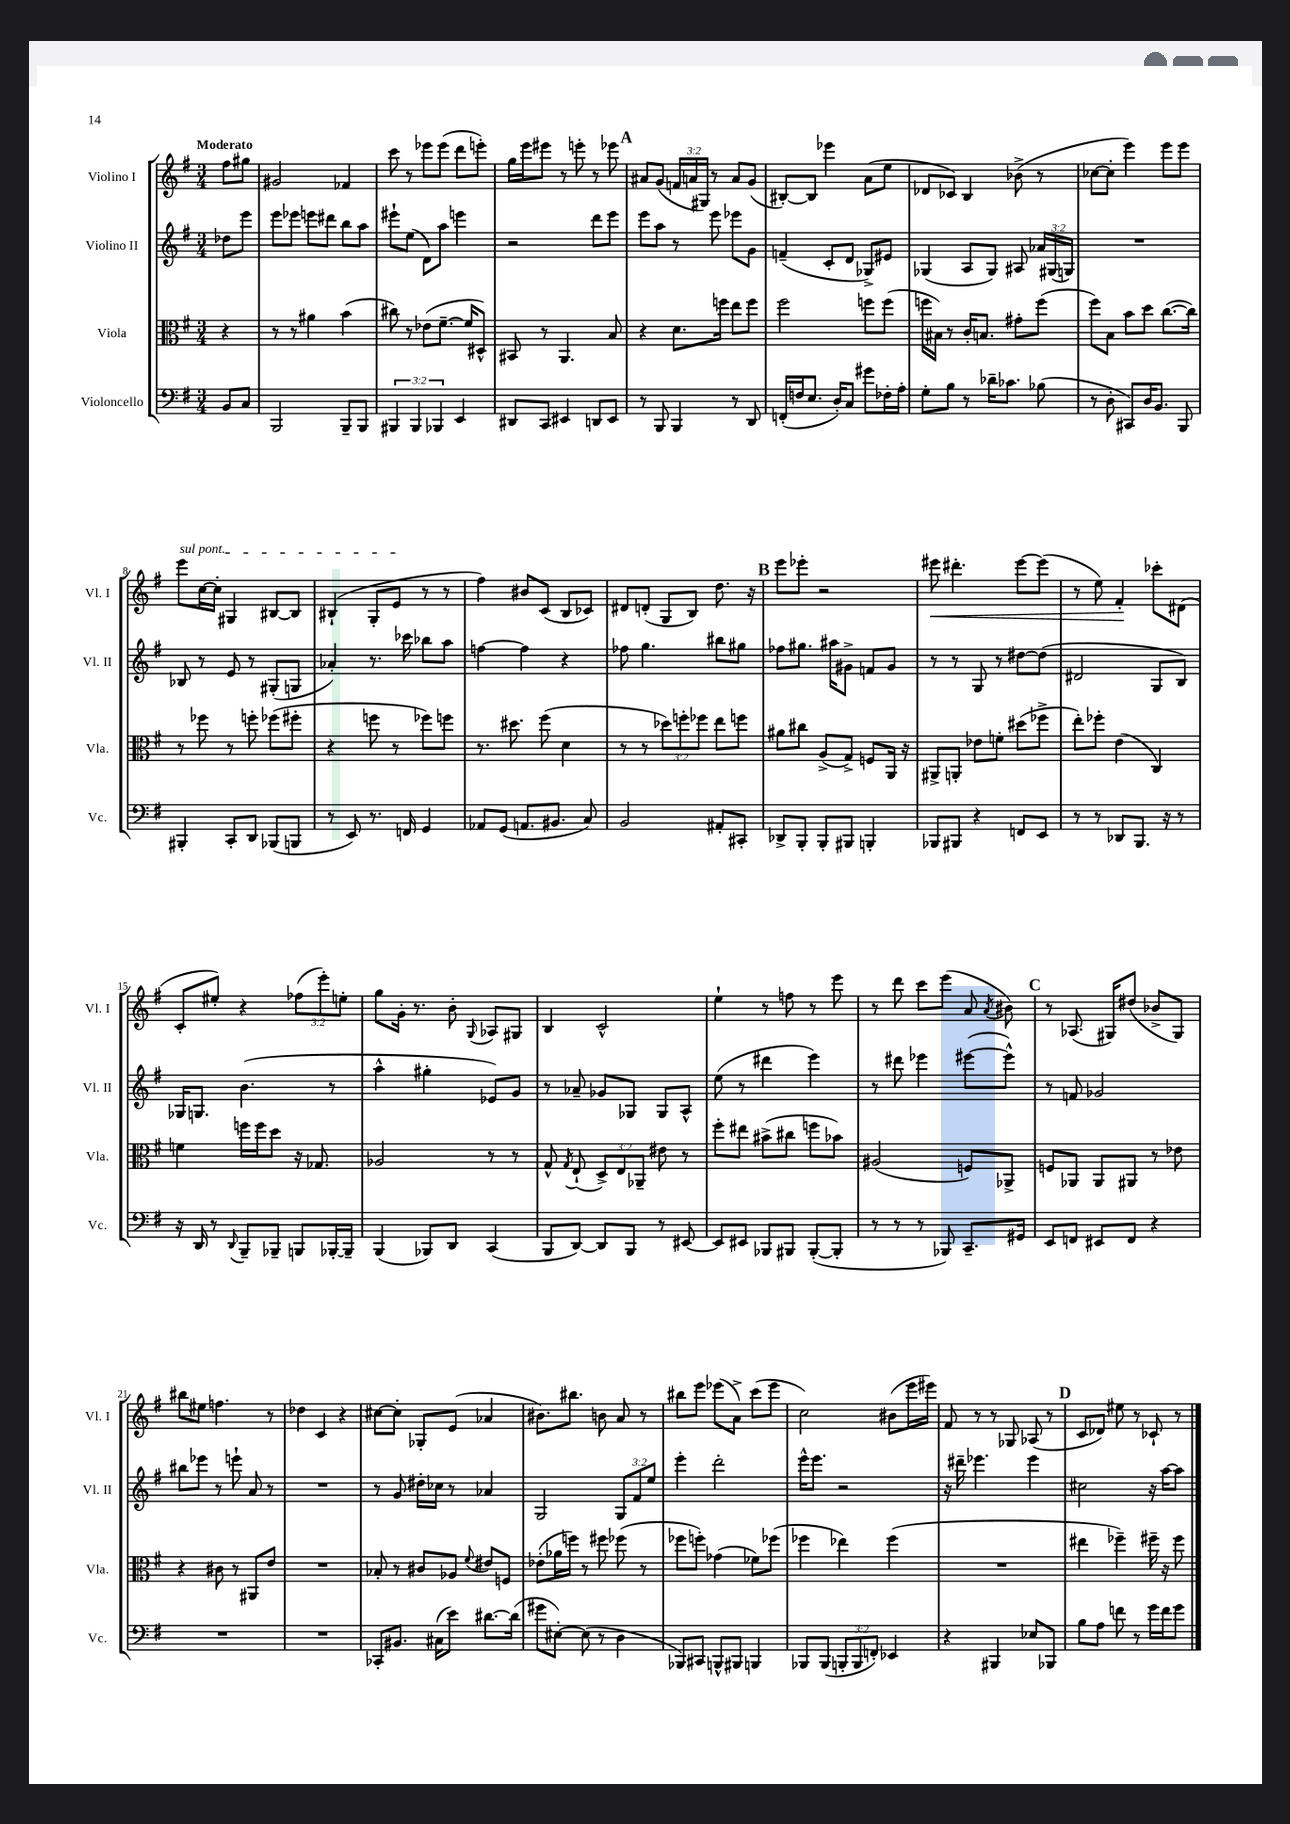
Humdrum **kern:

**kern	**kern	**kern	**kern
*staff4	*staff3	*staff2	*staff1
*clefF4	*clefC3	*clefG2	*clefG2
*k[f#]	*k[f#]	*k[f#]	*k[f#]
*M3/4	*M3/4	*M3/4	*M3/4
8BB	4r	8dd-	8ff#
8C	.	8eee	8gg#
=	=	=	=
2BBB	8r	8eee	2g#
.	8r	8eee-	.
.	4a#	8eee	.
.	.	8ddd#	.
8BBB~	(4b	8bb	4f-
8BBB	.	8aa	.
=	=	=	=
6BBB#	8cc#)	8eee#`	8ccc
.	8r	(8ee	8r
6BBB#	.	.	.
.	(8e-	8d)	8eee-
6BBB-	.	.	.
.	[8.f#~	8aa	(8eee-
4EE	.	4eee	8ddd
.	16f#]	.	.
.	8D#^^)	.	8eee')
=	=	=	=
8DD#	8BB#	2r	16gg
.	.	.	16eee
8CC	8r	.	8eee#
4EE#	4.AA	.	8r
.	.	.	8eee'
8DD	.	8ddd	8r
8EE#	8B	8eee	8eee-
=	=	=	=
8r	4r	8eee	8a#
8BBB	.	8aa	(8g
4BBB	8.d	8r	24f
.	.	.	24a
.	.	.	24G#)
.	.	8eee	8r
.	16ff	.	.
8r	8ee	8eee-	8a
8DD	8ff	8g	(8g
=	=	=	=
(16FF'	2ff#	(4f~	[8B#')
16F	.	.	.
8.E	.	.	8B#]
.	.	8c'	4eee-
16D')	.	.	.
8C	.	8d	.
8g#	8ff	8G-^)	(8a
16F-'	(8ff	8e#	8ee
16A'	.	.	.
=	=	=	=
8G'	16ff	(4G-	8d-
.	16B#)	.	.
8B	8r	.	8c-)
8r	16c'	8A	4B
.	8.B	.	.
16d-~	.	8G-)	.
8.c-	.	.	.
.	8g#'	8A#	(8b-^
(8B-	(8ff	24a-	8r
.	.	(24G#	.
.	.	24G)	.
=	=	=	=
8r	8ff#)	2.r	[8cc-
8D'	8B	.	8cc-']
8CC#)	8b	.	4eee)
16D	8dd	.	.
8.BB	.	.	.
.	([8.cc	.	8eee
8BBB	.	.	8eee
.	16cc])	.	.
=	=	=	=
4BBB#'	8r	8B-	8eee
.	8ff-	8r	[16cc
.	.	.	16cc']
8CC'	8r	8e	4G#
8DD	8ff'	8r	.
(8BBB-	(8ff-	(8G#'	[8B#
8BBB	8ff#'	8G	8B#]
=	=	=	=
8r	4r	4a-')	(4B#`
8EE)	.	.	.
8.r	8ff	8.r	8G'
.	8r	.	8e
16FF	.	16ccc-	.
4GG	8ff-)	8bb-	8r
.	8ff	8aa	8r
=	=	=	=
8AA-	8.r	[4ff	4ff#)
(8GG	.	.	.
.	8.dd#	.	.
8.AA	.	4ff]	8b#
.	(8ff#	.	(8c
8.BB#	.	.	.
.	4d	4r	8B
8C)	.	.	8c-)
=	=	=	=
2BB	8r	8ff-	8d#
.	8r	4.gg	(8d'
.	12dd-)	.	8G
.	12ff'	.	.
.	.	.	8B)
.	12ff-	.	.
8AA#'	8ee	8bb#	8.dd
8CC#'	8ff	8gg#	.
.	.	.	16r
=	=	=	=
8DD-^	8a#	8ff-	8eee
8BBB'	8cc#	8.gg#	8eee-'
8BBB'	(8A^	.	2r
.	.	16aa#	.
8BBB#	8G^)	8g#^	.
4BBB'	8F	8f	.
.	16AA	8g#	.
.	16r	.	.
=	=	=	=
8BBB-	8AA#^	8r	8eee#
8BBB#	8AA'	8r	4.ddd#'
4r	8e-	8G	.
.	8f'	8r	.
8FF	(8dd#	[8dd#	[8eee#
8EE	8ff-^	(8dd#]	(8eee#]
=	=	=	=
8r	8ee')	2d#	8r
8r	8ff-'	.	8ee)
8DD-	(4e	.	4f#'
8.BBB	.	.	.
.	4C)	8G	8ccc-'
16r	.	.	.
8r	.	8B)	(8d#
=	=	=	=
16r	4f	16G-	8c'
16DD	.	8.G	.
8r	.	.	8ee#')
8qqDD	.	.	.
8BBB~	16ff	(4.b	4r
.	16ff	.	.
8BBB-~	8dd	.	.
8BBB	16r	.	(12ff-
.	8.G-	.	.
.	.	.	12eee')
[16BBB-'	.	8r	.
.	.	.	12ee'
16BBB-~]	.	.	.
=	=	=	=
(4BBB	2A-	4aa^^	8gg
.	.	.	16g'
.	.	.	8.r
8BBB-)	.	4gg#'	.
8DD	.	.	8b'
.	.	.	8qqG
(4CC	8r	8e-)	8A-
.	8r	8g	8G#
=	=	=	=
8BBB	8G^^	8r	4B
.	8qG	.	.
[8DD)	(8E`	8a-~	.
8DD]	12D^)	8g-	2c^^
.	12E	.	.
8BBB	.	8G-	.
.	12AA-~	.	.
8r	8e#	8G-	.
[8EE#	8r	8A^^	.
=	=	=	=
8EE#]	8ff#'	(8ee	4ee`
8EE#	8ee#	8r	.
8BBB-	(8b#^	4ddd#	8r
8BBB#	8cc#	.	8ff
([8BBB#'	8ff	4eee)	8r
8BBB#']	8b-)	.	8eee
=	=	=	=
8r	(2A#	8r	8r
8r	.	8ddd#	8ddd
8r	.	4eee-	8ccc
8BBB-)	.	.	(8eee
8.CC~	8F)	([8eee#	8a
.	.	.	8qa
.	8AA-^	8eee#^^])	8b#)
16GG#	.	.	.
=	=	=	=
8EE	8F	8r	8r
8FF	8AA-	8f	(8.A-
8EE#	8AA-	2g-	.
.	.	.	16G#)
8FF	8AA#	.	(8dd#
4r	8r	.	8b-^
.	8e-	.	8G#)
=	=	=	=
2.r	4r	8bb#	8bb#
.	.	8eee-	8ee#
.	8c#	8r	4.ff
.	8r	8eee`	.
.	8AA#	8a	.
.	8e	8r	8r
=	=	=	=
2.r	2.r	2.r	4dd-
.	.	.	4c
.	.	.	4r
=	=	=	=
8CC-'	8B-'	8r	[8cc#
8.BB#	8r	8g	8cc#']
.	8c#	16dd#'	8G-'
(16C#	.	16cc-	.
8e)	8A-	8r	(8e
.	8qqf#	.	.
[8.d#	8e#	4a-	4a-
.	8F	.	.
(16d#]	.	.	.
=	=	=	=
8g#	(8e-'	2G	8.b#)
[8E#')	16a-	.	.
.	16ff)	.	8.bb#
(8E#]	8r	.	.
8r	8ff#	.	8b
4D	(8ff-	12G	8a
.	.	12f#	.
.	8r	.	8r
.	.	12ee	.
=	=	=	=
8BBB-)	8ff-	4eee'	8bb#
8CC#	8ff')	.	8eee
8BBB^^	(4g-	2ddd'	(8eee-
8BBB#	.	.	8a^)
4BBB	8f-)	.	(8ccc
.	(8ff-	.	8eee-
=	=	=	=
8BBB-	4ff-	16eee^^	2cc)
.	.	8.eee	.
(8BBB-	.	.	.
12BBB'	4ee-)	2r	.
12BBB	.	.	.
12FF')	.	.	.
4EE-	(4ff-	.	(8b#
.	.	.	16eee
.	.	.	16eee#)
=	=	=	=
4r	2.r	16r	8f#
.	.	16ddd#~	.
.	.	4.eee-	8r
4BBB#	.	.	8r
.	.	.	8G-
8E-	.	4eee-	(8A-
8BBB-	.	.	8r
=	=	=	=
8B	4ee#	2cc#	8c
8A	.	.	8d-)
8f	4ff-~)	.	8ee#
8r	.	.	8r
16g	16ff#~	16r	8c-`
16f	16r	[16aa	.
8g	8ff#	8aa]	8r
==	==	==	==
*-	*-	*-	*-
